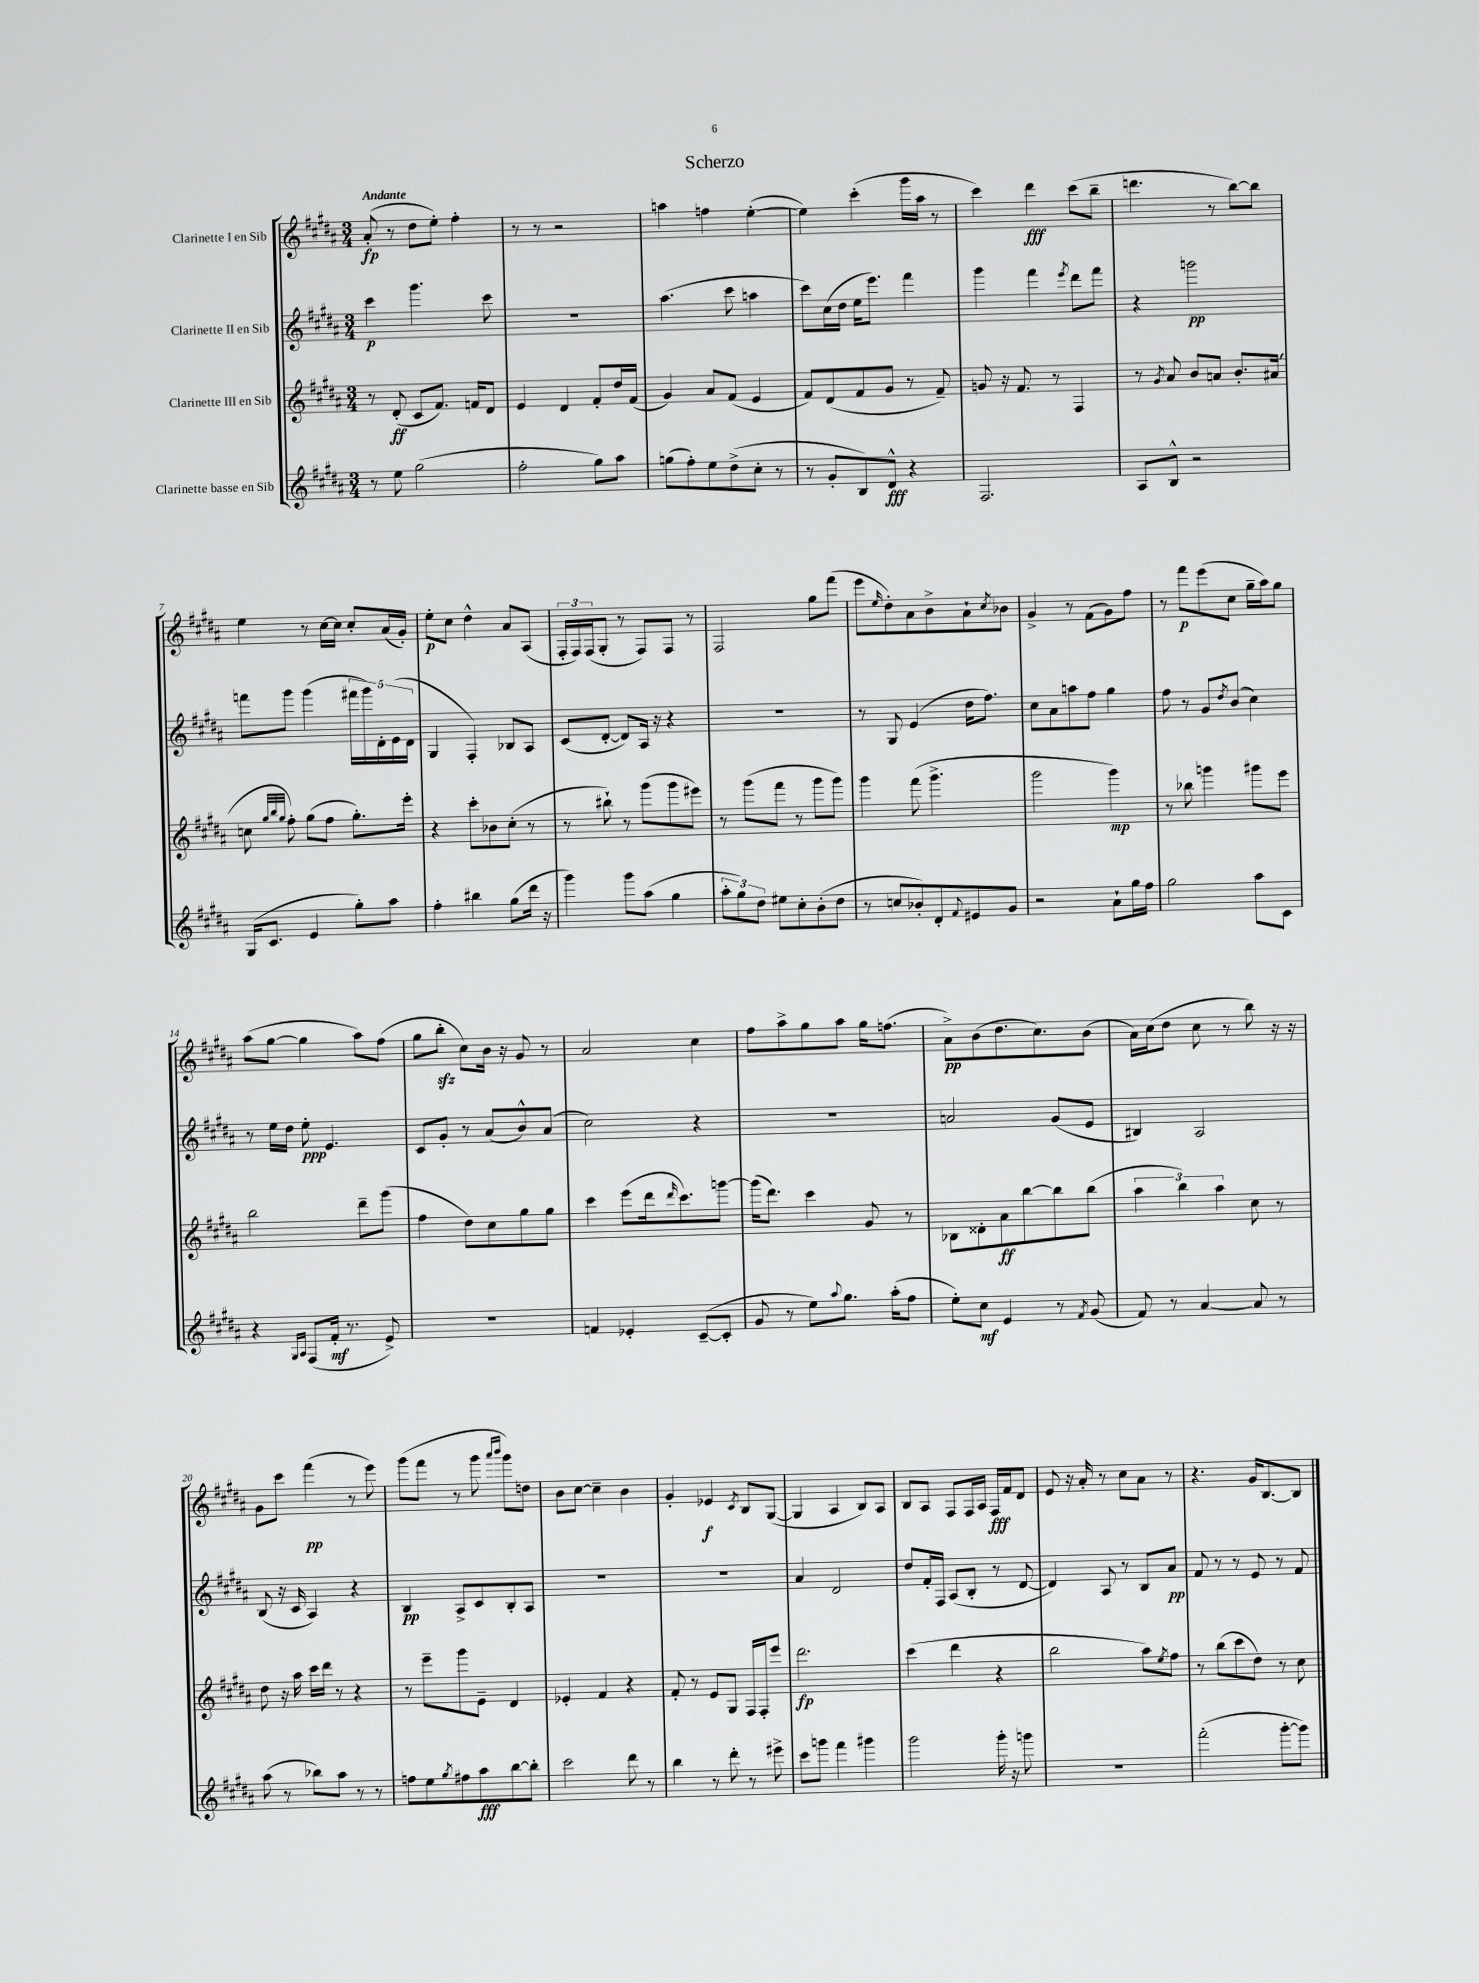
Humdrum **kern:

**kern	**kern	**kern	**kern
*staff4	*staff3	*staff2	*staff1
*clefG2	*clefG2	*clefG2	*clefG2
*k[f#c#g#d#a#]	*k[f#c#g#d#a#]	*k[f#c#g#d#a#]	*k[f#c#g#d#a#]
*M3/4	*M3/4	*M3/4	*M3/4
8r	8r	4ccc#	(8a#'
8ee	(8d#'	.	8r
(2gg#	8c#	4.ggg#	8dd#
.	8.f#)	.	8ee')
.	.	.	4ff#'
.	16f	.	.
.	8d#	8ccc#	.
=	=	=	=
2ff#'	4e	2.r	8r
.	.	.	8r
.	4d#	.	2r
8gg#)	8f#'	.	.
8aa#	16dd#	.	.
.	(16f#	.	.
=	=	=	=
(8gg	4g#)	(4.aa#	4aa
8ff#')	.	.	.
8ee	8a#	.	4ff
(8dd#^	(8f#	8ccc#	.
8cc#'	4e	4aa	([4ee'
8r	.	.	.
=	=	=	=
8r	8f#)	8ccc#)	4ee])
8g#'	(8d#	(16cc#	.
.	.	16dd#	.
8B)	8f#	16ee	(4ccc#'
.	.	8.eee)	.
8d#^^	8g#	.	.
4r	8r	4fff#	16ggg#
.	.	.	16aa#
.	8f#~)	.	8r
=	=	=	=
2.F#	8g	4ggg#	4ccc#)
.	16r	.	.
.	8.f#	.	.
.	.	4fff#	4ddd#
.	8r	.	.
.	.	8qeee	.
.	4F#	8ddd#	(8ccc#
.	.	8fff#	8bb~
=	=	=	=
8A#	8r	4r	4.ddd
.	8qg#	.	.
8B^^	8a#	.	.
2r	8b	2ggg	.
.	8a	.	8r
.	8.b'	.	[8bb)
.	.	.	8bb]
.	(16a#	.	.
=	=	=	=
(16G#	8cc	8fff	4ee
8.c#	.	.	.
.	32qqgg#	.	.
.	32qqbb	.	.
.	32qqgg#	.	.
.	8ff#')	8ggg#	.
4e	(8gg#	(4ggg#	8r
.	8ff#	.	[16cc#
.	.	.	16cc#]
8gg#')	8.gg#')	20fff#	8cc#'
.	.	20ggg#)	.
.	.	20d#'	.
8aa#	.	.	(16a#
.	.	(20e	.
.	16eee'	.	16g#')
.	.	20d#	.
=	=	=	=
4ff#'	4r	4G#	8ee'
.	.	.	8cc#
4bb#	8ccc#'	4F#')	4dd#^^
.	8b-	.	.
(8gg#	(8cc#'	8B-	8a#
16ddd#	8r	8A#	(8A#
16r	.	.	.
=	=	=	=
4ggg#)	8r	(8c#	24F#'
.	.	.	24F#)
.	.	.	(24F#
.	8bb#`)	[8d#'	8G#'
8ggg#	8r	8d#])	8r
(8aa#	(8ggg#	16A#	8F#)
.	.	16r	.
4gg#	8ggg#	4r	8F#
.	8eee#)	.	8r
=	=	=	=
12aa#'	8r	2.r	2F#
12gg#)	.	.	.
.	(8ggg#	.	.
12dd#	.	.	.
8ee#	8fff#	.	.
8cc#'	8r	.	.
(8b'	8ggg#	.	8gg#
8dd#	8ggg#)	.	(8fff#
=	=	=	=
8r	4ggg#	8r	8eee
.	.	.	16qqee
8cc	.	8G#	8dd#')
8b-')	(8fff#	(4e	8a#
8d#'	4.ggg#^	.	8b^
8qqf#	.	.	.
8e#	.	16dd#	8a#`
.	.	8.ff#)	.
.	.	.	8qcc#
8g#	.	.	8b-
=	=	=	=
2r	2ggg#	8cc#	4g#^
.	.	8a#	.
.	.	8aa	8r
.	.	8ff#	(8f#
8a#`	4ggg#)	4gg#	8g#)
16gg#	.	.	8ff#
16ff#	.	.	.
=	=	=	=
2gg#	8r	8ff#	8r
.	8bb-	8r	8fff#
.	4ggg	8g#	(8eee
.	.	8qdd#	.
.	.	(8b	8cc#
8aa#	8ggg#	4cc#)	16gg#~
.	.	.	16aa#)
8c#	8eee	.	8gg#
=	=	=	=
4r	2bb	8r	(8aa#
.	.	16ee	[8gg#
.	.	16dd#	.
16qqG#	.	.	.
16qqA#	.	.	.
(8F#	.	8ee'	4gg#]
16f#'	.	4.e	.
8.r	.	.	.
.	8ddd#~	.	8aa#)
8e^)	(8ggg#	.	(8ff#
=	=	=	=
2.r	4ff#	8c#	8gg#
.	.	8g#'	8bb'
.	8dd#)	8r	8cc#)
.	8cc#	(8a#	16b
.	.	.	16r
.	8gg#	8b^^)	8g#
.	8gg#	(8a#	8r
=	=	=	=
4f	4ccc#	2cc#)	2a#
4e-'	(8eee	.	.
.	16ddd#	.	.
.	16qqddd#	.	.
.	8.ccc#)	.	.
([8c#~	.	4r	4cc#
8c#']	[8ggg	.	.
=	=	=	=
8g#	(16ggg]	2.r	8ff#
.	8.ddd#)	.	.
8r	.	.	8aa#^
8ee)	4ccc#	.	8gg#
8qqaa#	.	.	.
8.gg#	.	.	8aa#
.	8g#	.	16gg#
(16aa#'	.	.	(8.ff
8ff#	8r	.	.
=	=	=	=
8ee')	8B-	2a	8a#^)
8cc#	8d##'	.	(8b
4e	8a#	.	8.dd#
.	[8bb	.	.
.	.	.	8.cc#)
8r	8bb]	(8g#	.
8qf#	.	.	.
(8g#	(8bb	8e	(8b
=	=	=	=
8f#)	6aa#	4B#)	16a#)
.	.	.	(16cc#
8r	.	.	8dd#
.	6bb)	.	.
[4a#	.	2A#	8cc#
.	6aa#	.	.
.	.	.	8r
8a#]	8cc#	.	8bb)
8r	8r	.	16r
.	.	.	16r
=	=	=	=
(8aa#	8dd#	(8B	8g#
8r	16r	16r	8ccc#
.	16aa#	16c#	.
8bb-)	16ccc#	4A#)	(4fff#
.	16ddd#	.	.
8aa#	8r	.	.
8r	4r	4r	8r
8r	.	.	8eee)
=	=	=	=
8ff	8r	4B	(8ggg#
8ee	8eee~	.	8fff#
8qgg#	.	.	.
8ff#	8ggg#	8A#^	8r
8aa#	8e~	8c#	8ggg#
.	.	.	16qqaaa#
.	.	.	16qqbbb
[8bb	4d#	8B'	8ggg#)
8bb']	.	8A#	8dd
=	=	=	=
2ccc#	4e-'	2.r	8b
.	.	.	[8cc#
.	4f#	.	4cc#~]
8ddd#	4r	.	4b
8r	.	.	.
=	=	=	=
4bb	8f#'	2.r	4g#'
.	8r	.	.
8r	8e	.	4e-
8ddd#'	8G#	.	.
.	.	.	8qc#
8r	16F#	.	8B
.	16F#'	.	.
8eee#^	8eee	.	([8G#
=	=	=	=
8ccc#	2.ddd#	4a#	4G#]
8ggg	.	.	.
4fff#	.	2d#	4A#
4ggg#	.	.	8B)
.	.	.	8A#
=	=	=	=
2ggg#	(4ccc#	8dd#	8B
.	.	16f#'	8A#
.	.	16F#	.
.	4ddd#	(8A#	8F#
.	.	8B'	16F#
.	.	.	16A#
16ggg#'	4r	8r	16F#
16r	.	.	16f#
8ggg	.	[8d#	8d#
=	=	=	=
2.r	2bb	4d#])	8e
.	.	.	16r
.	.	.	16a#'
.	.	8A#	8r
.	.	8r	8cc#
.	8aa#)	8B	8a#
.	8qee	.	.
.	8ff#	8a#	8r
=	=	=	=
(2fff#'	8r	8f#	4.r
.	(8bb	8r	.
.	8ccc#	8r	.
.	8dd#)	8e	16g#
.	.	.	[8.B
[8ggg#'	8r	8r	.
8ggg#])	8cc#	8f#	8B]
==	==	==	==
*-	*-	*-	*-
